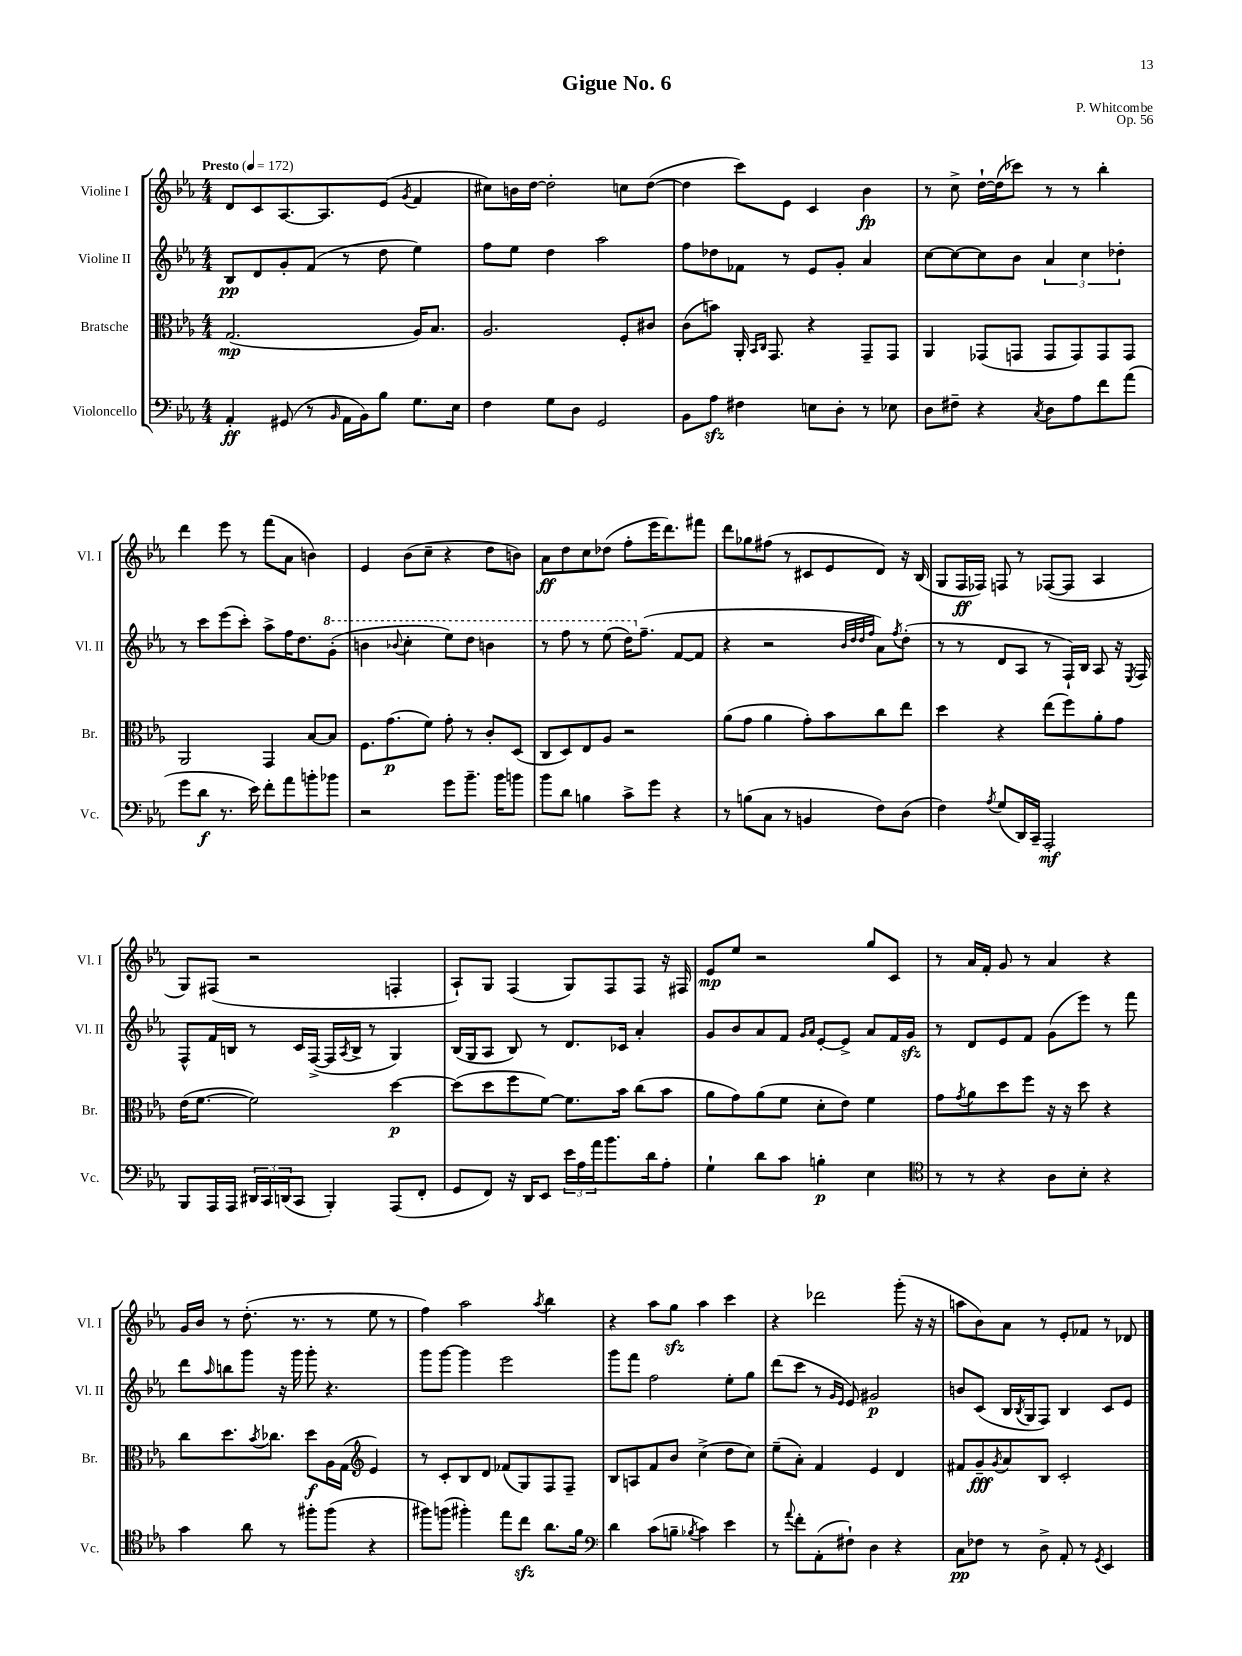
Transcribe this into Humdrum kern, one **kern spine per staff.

**kern	**kern	**kern	**kern
*staff4	*staff3	*staff2	*staff1
*clefF4	*clefC3	*clefG2	*clefG2
*k[b-e-a-]	*k[b-e-a-]	*k[b-e-a-]	*k[b-e-a-]
*M4/4	*M4/4	*M4/4	*M4/4
*MM172	*MM172	*MM172	*MM172
4AA-'	(2.G	8B-	8d
.	.	8d	8c
(8GG#	.	8g'	[8.A-
8r	.	(8f	.
.	.	.	8.A-]
16qqBB-	.	.	.
16AA-	.	8r	.
16BB-)	.	.	.
8B-	.	8dd	(8e-
.	.	.	8qg
8.G	16A-)	4ee-)	4f
.	8.B-	.	.
16E-	.	.	.
=	=	=	=
4F	2.A-	8ff	8cc#)
.	.	8ee-	16b
.	.	.	[16dd
8G	.	4dd	2dd']
8D	.	.	.
2GG	.	2aa-	.
.	8F'	.	8cc
.	8c#	.	([8dd
=	=	=	=
8BB-	(8c	8ff	4dd]
8A-	8b)	8dd-	.
4F#	16AA-'	8f-	8ccc)
.	16qqBB-	.	.
.	16qqC	.	.
.	8.GG	.	.
.	.	8r	8e-
8E	4r	8e-	4c
8D'	.	8g'	.
8r	8GG~	4a-	4b-
8E-	8GG	.	.
=	=	=	=
8D	4AA-	[8cc	8r
8F#~	.	8cc_	8cc^
4r	(8GG-	8cc]	[16dd`
.	.	.	(16dd]
.	8GG	8b-	8ccc-)
8qC	.	.	.
8D	8GG	6a-	8r
8A-	8GG)	.	8r
.	.	6cc	.
8f	8GG	.	4bb-'
.	.	6dd-'	.
(8a-	8GG	.	.
=	=	=	=
8g	2AA-	8r	4ddd
8d	.	8ccc	.
8.r	.	(8eee-	8eee-
.	.	8ccc')	8r
16e-)	.	.	.
8f'	4GG	8aa-^	(8fff
8a-	.	16ff	8a-
.	.	8.dd	.
8b'	[8B-	.	4b)
8b-	8B-]	(8gg'	.
=	=	=	=
2r	8.F	4bb	4e-
.	(8.g	.	.
.	.	8qqbb-	.
.	.	4ccc'	(8b-
.	8f)	.	8cc~
8g	8g'	8eee-)	4r
8.b-~	8r	8ddd	.
.	8c'	4bb	8dd
16b-	.	.	.
8b	(8D	.	8b)
=	=	=	=
8b-	8C	8r	8a-
8d	8D)	8fff	8dd
4B	8E-	8r	8cc
.	8A-	(8eee-	(8dd-
8c^	2r	16ddd)	8ff'
.	.	(8.ff~	.
8g	.	.	16eee-
.	.	.	8.ddd)
4r	.	[8f	.
.	.	8f]	8fff#
=	=	=	=
8r	(8a-	4r	8ddd
(8B	8g	.	8gg-
8C	4a-	2r	(8ff#
8r	.	.	8r
4BB	8g')	.	8c#
.	8b-	.	8e-
.	.	32qqb-	.
.	.	32qqdd	.
.	.	32qqdd	.
.	.	32qqff	.
8F)	8cc	8a-)	8d)
.	.	8qff	.
(8D	8ee-	(8dd'	16r
.	.	.	(16B-
=	=	=	=
4F)	4dd	8r	8G
.	.	8r	16F
.	.	.	16F-)
8qA-	.	.	.
(8G	4r	8d	8F
16DD)	.	8A-	8r
16CC~	.	.	.
2AAA-'	(8ee-	8r	([8F-
.	8ff)	16F`)	8F-]
.	.	16B-	.
.	8a-'	8A-	4A-
.	8g	16r	.
.	.	8qE-	.
.	.	16F	.
=	=	=	=
8BBB-	(16e-	8F^^	8G)
.	[8.f	.	.
16AAA-	.	16f	(8F#
16AAA-	.	16B	.
24DD#	2f])	8r	2r
24CC	.	.	.
(24DD	.	.	.
8CC	.	16c	.
.	.	([16F^	.
4BBB-')	.	16F]	.
.	.	8qA-	.
.	.	16B^	.
.	.	8r	.
(8AAA-	[4dd	4G)	4F'
8FF'	.	.	.
=	=	=	=
8GG	(8dd]	(16B-	8A-`)
.	.	16G	.
8FF)	8dd	8A-	8G
16r	8ff	8B-)	(4F
16DD	.	.	.
8EE-	[8f)	8r	.
24e-	8.f]	8.d	8G)
24A-	.	.	.
24a-	.	.	.
8.b-	.	.	8F
.	16b-	16c-	.
.	(8cc	4a-'	8F
16d	.	.	.
8A-'	8b-	.	16r
.	.	.	16F#
=	=	=	=
4G`	8a-	8g	8e-
.	8g)	8b-	8ee-
8d	(8a-	8a-	2r
8c	8f	8f	.
.	.	16qqg	.
.	.	16qqa-	.
4B'	8d'	[8e-'	.
.	8e-)	8e-^]	.
4E-	4f	8a-	8gg
.	.	16f	8c
.	.	16g	.
=	=	=	=
*clefC4	*	*	*
8r	8g	8r	8r
.	8qg	.	.
8r	8a-	8d	16a-
.	.	.	16f'
4r	8dd	8e-	8g
.	8ff	8f	8r
8A-	16r	(8g	4a-
.	16r	.	.
8B-'	8dd	8eee-)	.
4r	4r	8r	4r
.	.	8fff	.
=	=	=	=
4g	8cc	8ddd	16g
.	.	.	16b-
.	.	16qqaa-	.
.	8.dd	8bb	8r
8a-	.	8ggg	(8.dd'
.	8qb-	.	.
.	8.cc-	.	.
8r	.	16r	.
.	.	16ggg	8.r
8ff#'	8dd	8ggg'	.
(8ff#	16A-	4.r	8r
.	(16G	.	.
*	*clefG2	*	*
4r	4e-)	.	8ee-
.	.	.	8r
=	=	=	=
8ff#)	8r	8ggg	4ff)
(8ff	8c'	[8ggg	.
4ff#')	8B-	4ggg]	2aa-
.	8d	.	.
8ee-	(8f-	2eee-	.
8cc	8G)	.	.
.	.	.	8qaa-
8.a-	8F	.	4bb-
.	8F~	.	.
16f	.	.	.
=	=	=	=
*clefF4	*	*	*
4d	8B-	8ggg	4r
.	8A	8fff	.
(8c	8f	2ff	8aa-
8B~	8b-	.	8gg
8qB-	.	.	.
4c)	(4cc^	.	4aa-
4e-	8dd	8ee-'	4ccc
.	8cc)	8gg	.
=	=	=	=
8r	(8ee-~	(8ddd	4r
8qqa-	.	.	.
8f'	8a-')	8ccc	.
(8AA-'	4f	8r	2ddd-
.	.	16qqg	.
.	.	16qqe-	.
8F#`)	.	8e-)	.
4D	4e-	2g#	.
4r	4d	.	(8ggg'
.	.	.	16r
.	.	.	16r
=	=	=	=
8C	8f#	8b	8aa
8F-	8g~	(8c	8b-)
.	8qg	.	.
8r	8a-	16B-	8a-
.	.	8qB-	.
.	.	16G	.
8D^	8B-	8F)	8r
8AA-'	2c'	4B-	8e-'
8r	.	.	8f-
8qGG	.	.	.
4EE-	.	8c	8r
.	.	8e-	8d-
==	==	==	==
*-	*-	*-	*-
